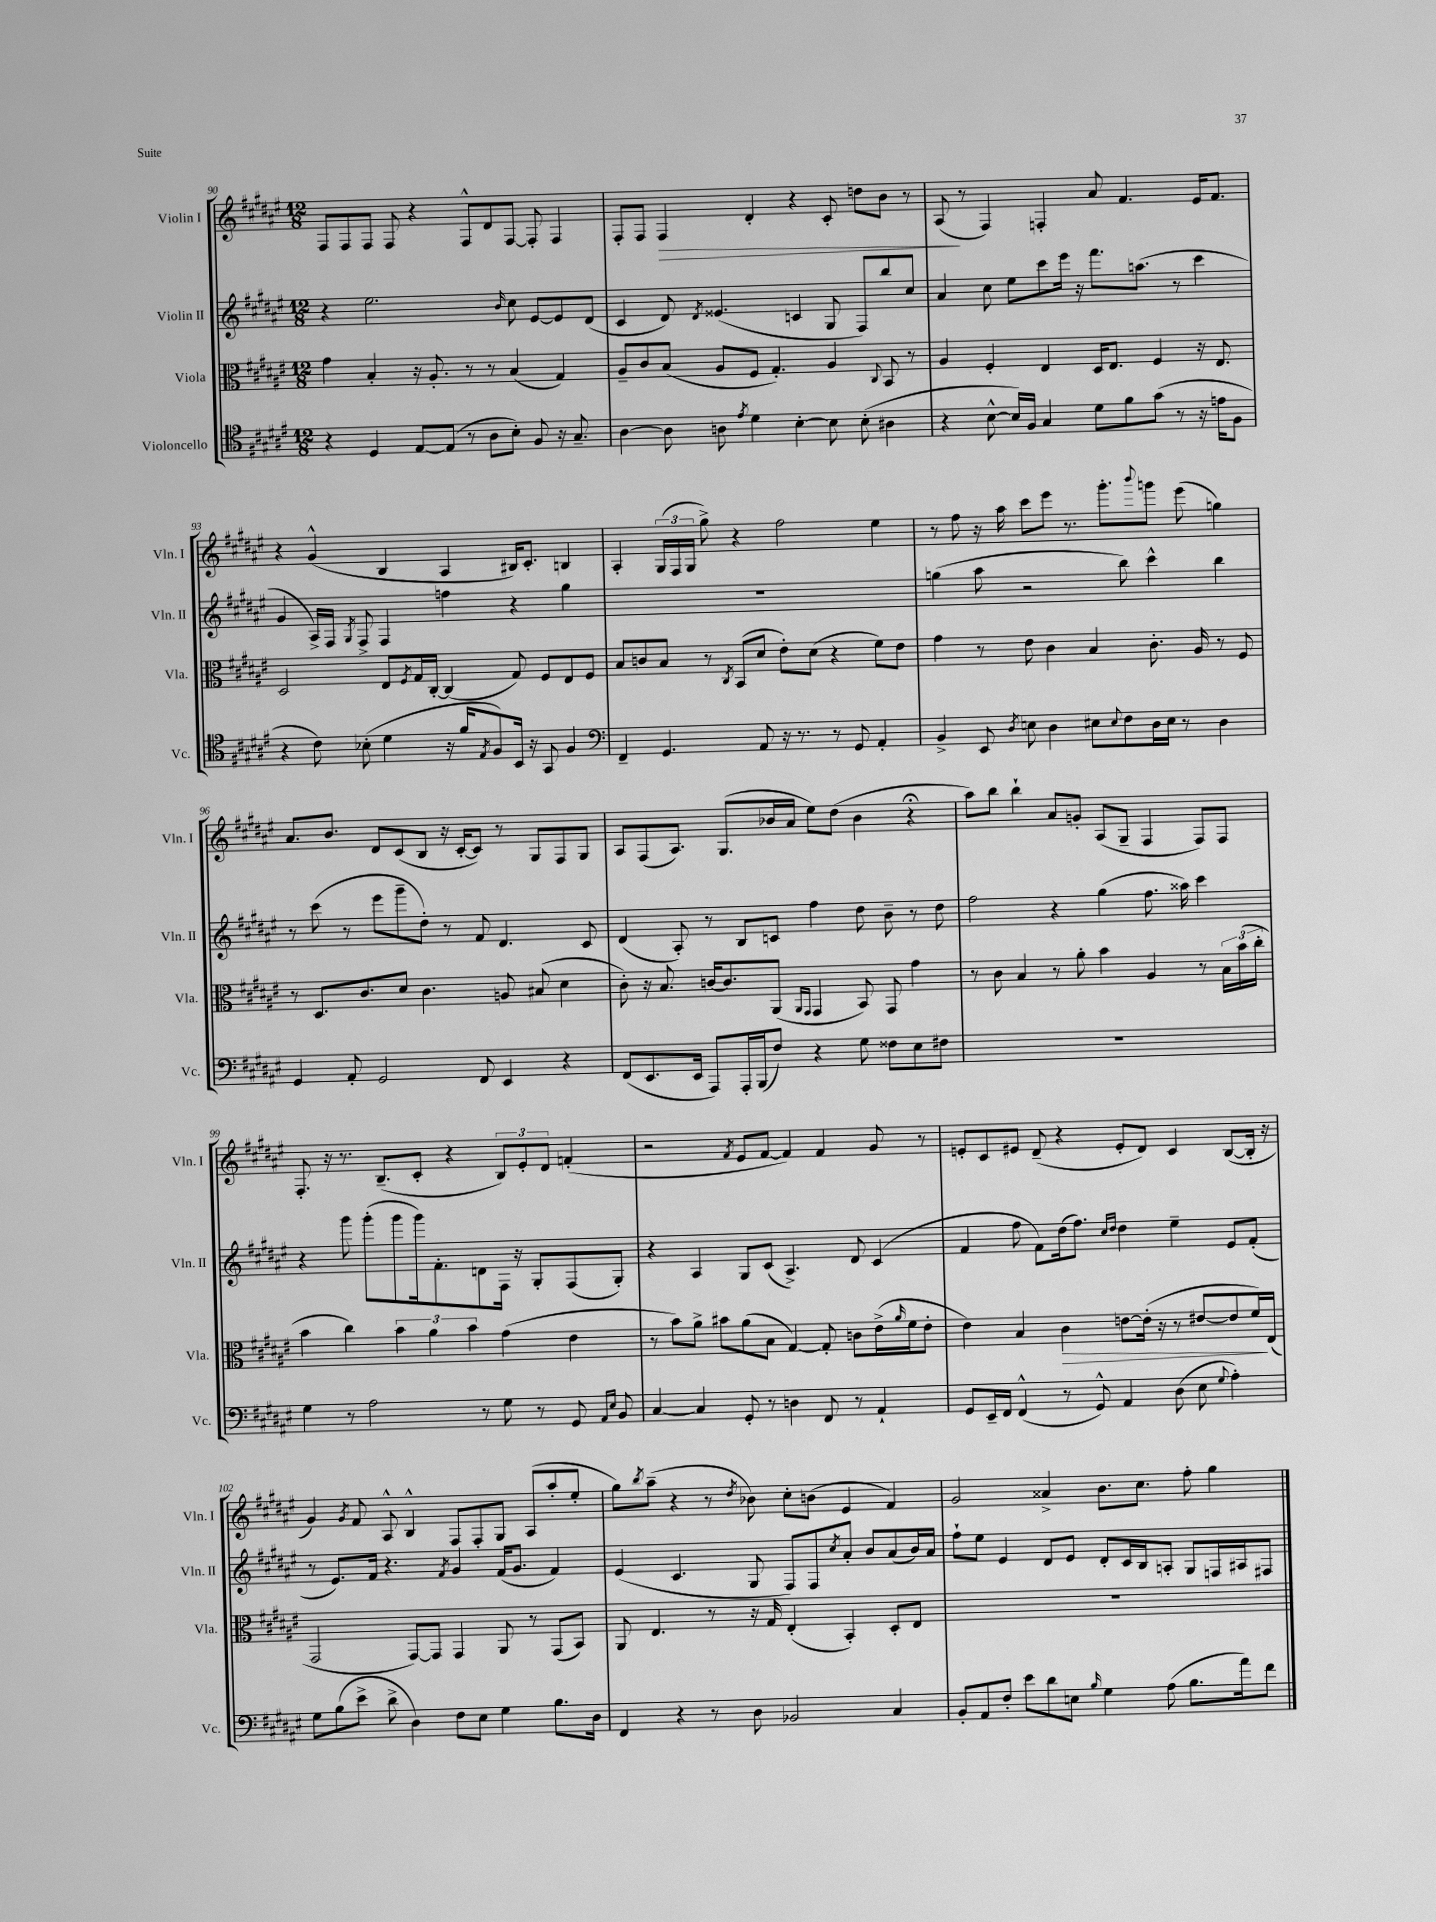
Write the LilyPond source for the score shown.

<<
\new StaffGroup <<
\new Staff = "s0" \with { instrumentName = "Violin I" shortInstrumentName = "Vln. I" } {
    \clef treble \key fis \major \numericTimeSignature \time 12/8
    fis8 fis8 fis8 fis8 r4 fis8-^ dis'8 fis8~ fis8-. fis4 |
    fis8-. fis8 fis4\> dis'4-. r4 cis'8-. d''8 b'8 r8 |
    ais8\!( r8 fis4) f4-. ais'8 fis'4. eis'16 fis'8. |
    r4 gis'4-^( b4 ais4 bis16) cis'8.-. b4 |
    ais4-. \tuplet 3/2 { gis16( fis16 gis16 } gis''8->) r4 fis''2 eis''4 |
    r8 fis''8 r16 ais''16 cis'''8 eis'''8 r8. gis'''8.-. \appoggiatura { b'''8 } g'''8 eis'''8( g''4) |
    ais'8. b'8. dis'8 cis'8( b8 r16 cis'16~-. cis'8) r8 gis8 fis8 gis8 |
    ais8 fis8( ais8.) gis8.( bes'16 ais'16 eis''8) dis''8( bes'4 r4\fermata |
    ais''8) b''8 b''4-! ais'8 g'8-. ais8( gis8-- fis4 fis8) fis8 |
    fis8.-. r16 r8. b8.--( cis'8-. r4 \tuplet 3/2 { b8) eis'8-. dis'8 } f'4-.( |
    r2 \acciaccatura { fis'8 } eis'8 fis'8~ fis'4) fis'4 gis'8 r8 |
    e'8-. cis'8 eis'8 dis'8--( r4 eis'8-. dis'8) cis'4 b8~( b16-. r16 |
    gis'4) \acciaccatura { gis'8 } fis'8 ais8-^ b4-^ fis8 fis8-. gis8 ais8( ais''8-. eis''8-. |
    gis''8) \acciaccatura { b''8 } ais''8--( r4 r8 \acciaccatura { dis''8 } bes'8) cis''8-. b'8( eis'4 fis'4) |
    gis'2 aisis'4-> b'8. cis''8. fis''8-. gis''4 \bar "|." |
}
\new Staff = "s1" \with { instrumentName = "Violin II" shortInstrumentName = "Vln. II" } {
    \clef treble \key fis \major \numericTimeSignature \time 12/8
    r4 eis''2. \grace { b'16 } cis''8 eis'8~ eis'8 dis'8( |
    cis'4 dis'8) \acciaccatura { dis'8 } eisis'4.( c'4 gis8 fis8) b''8 cis''8 |
    ais'4 cis''8 eis''8 cis'''8 eis'''16 r16 fis'''8. a''8.( r8 cis'''4 |
    gis'4 ais16->) fis16 \acciaccatura { gis8 } fis8-> fis4 f''4 r4 gis''4 |
    R1. |
    g''4( ais''8 r2 b''8) cis'''4-^ b''4 |
    r8 cis'''8( r8 eis'''8 gis'''8-- dis''8-.) r8 fis'8 dis'4. cis'8 |
    dis'4( ais8-.) r8 b8 c'8 fis''4 dis''8 b'8-- r8 dis''8 |
    fis''2 r4 gis''4( fis''8. aisis''16) cis'''4 |
    r4 gis'''8 gis'''8-.( gis'''8 gis'''16) fis'8.-. d'8 fis16 r16 gis8-. fis8( gis8-.) |
    r4 ais4 gis8 cis'8( ais4.->) dis'8 cis'4( |
    fis'4 fis''8 fis'8) dis''16( fis''8.) \grace { cis''16 dis''16 } dis''4 eis''4-- eis'8 fis'8-.( |
    r8 eis'8.) fis'16 r4. \acciaccatura { fis'8 } gis'4 fis'16( gis'8. fis'4) |
    eis'4( cis'4. gis8 fis8) fis8 \acciaccatura { cis''8 } ais'8-. b'8 ais'8( b'16) ais'16 |
    fis''8-! eis''8 eis'4 dis'8 eis'8 dis'8-. cis'16 b16 a8-. gis8 f16 ais16 fis8 \bar "|." |
}
\new Staff = "s2" \with { instrumentName = "Viola" shortInstrumentName = "Vla." } {
    \clef alto \key fis \major \numericTimeSignature \time 12/8
    gis'4 b4-. r16 ais8.-. r8 r8 b4( gis4) |
    ais8-- cis'8 b8( ais8 fis8 gis4.-.) ais4 \appoggiatura { cis8 } b,8 r8 |
    ais4 fis4-. eis4 dis16 eis8. fis4 r16 eis8. |
    dis2 eis8 \acciaccatura { fis8 } gis16 cis16~-. cis4( gis8) fis8 eis8 fis8 |
    b8 c'8 b8 r8 \acciaccatura { cis8 } b,8( dis'8 eis'8-.) dis'8( r4 fis'8) eis'8 |
    gis'4 r8 eis'8 cis'4 b4 cis'8.-. ais16 r8 fis8 |
    r8 dis8. cis'8. dis'8 cis'4. a8 bis8( dis'4 |
    cis'8-.) r16 b8. c'16~ c'8. ais,8( \grace { ais,16 gis,16 } gis,4 b,8) gis,8 gis'4 |
    r8 cis'8 b4 r8 ais'8-. b'4 ais4 r8 \tuplet 3/2 { b16 b'16( cis''16-. } |
    b'4 cis''4) \tuplet 3/2 { b'4 ais'4 b'4 } gis'4( eis'4 |
    r8 b'8) ais'8-> bis'8 ais'8( b8 gis4~) gis8-. c'8 eis'16->( \grace { ais'16 } fis'16 eis'8-. |
    eis'4) b4 cis'4\> e'8~ e'16-.( r16 r8 eis'8~ eis'8 fis'16\!) eis16( |
    gis,2 gis,8~) gis,8 gis,4 ais,8 r8 gis,8( b,8) |
    ais,8 eis4. r8 r16 gis16 eis4-.( b,4-.) dis8-. eis8 |
    R1. \bar "|." |
}
\new Staff = "s3" \with { instrumentName = "Violoncello" shortInstrumentName = "Vc." } {
    \clef tenor \key fis \major \numericTimeSignature \time 12/8
    r4 dis4 eis8~ eis8( r8 ais8 b8-.) fis8 r16 gis8.-- |
    ais4~ ais8 a8 \acciaccatura { eis'8 } dis'4 b4~-. b8 b8-.( ais4 |
    r4 b8~-^ b16) fis16 gis4 dis'8 fis'8 gis'8( r8 r16 e'16 fis8 |
    r4 cis'8) bes8-.( dis'4 r16 fis'16 \acciaccatura { eis8 } fis8) b,16 r16 gis,8 fis4 |
    \clef bass fis,4-- gis,4. ais,8 r16 r8. r8 gis,8 ais,4-. |
    b,4-> eis,8 \acciaccatura { dis8 } e8 dis4 eis8 \appoggiatura { eis8 } fis8 dis16 eis16 r8 dis4 |
    gis,4 ais,8-. gis,2 fis,8 eis,4 r4 |
    fis,8( eis,8. eis,16 ais,,8) ais,,16-. b,,16( fis8) r4 gis8 fisis8 eis8 fis8 |
    R1. |
    gis4 r8 ais2 r8 gis8 r8 gis,8 \grace { ais,16 eis16 } b,8 |
    cis4~ cis4 gis,8-. r8 d4 fis,8 r8 ais,4-! |
    gis,8 eis,16-- fis,16 fis,4-^( r8 gis,8-^) ais,4 dis8( eis8 \appoggiatura { gis8 } ais4-.) |
    gis8 b8( eis'8-> dis'8-> dis4) fis8 eis8 gis4 b8. dis16 |
    fis,4 r4 r8 dis8 bes,2 cis4 |
    b,8-. ais,8 fis8-. eis'8 dis'8 e8 \grace { b16 } gis4 ais8( b8. ais'16) fis'8 \bar "|." |
}
>>
>>
\layout { \context { \Score currentBarNumber = #90 } }
